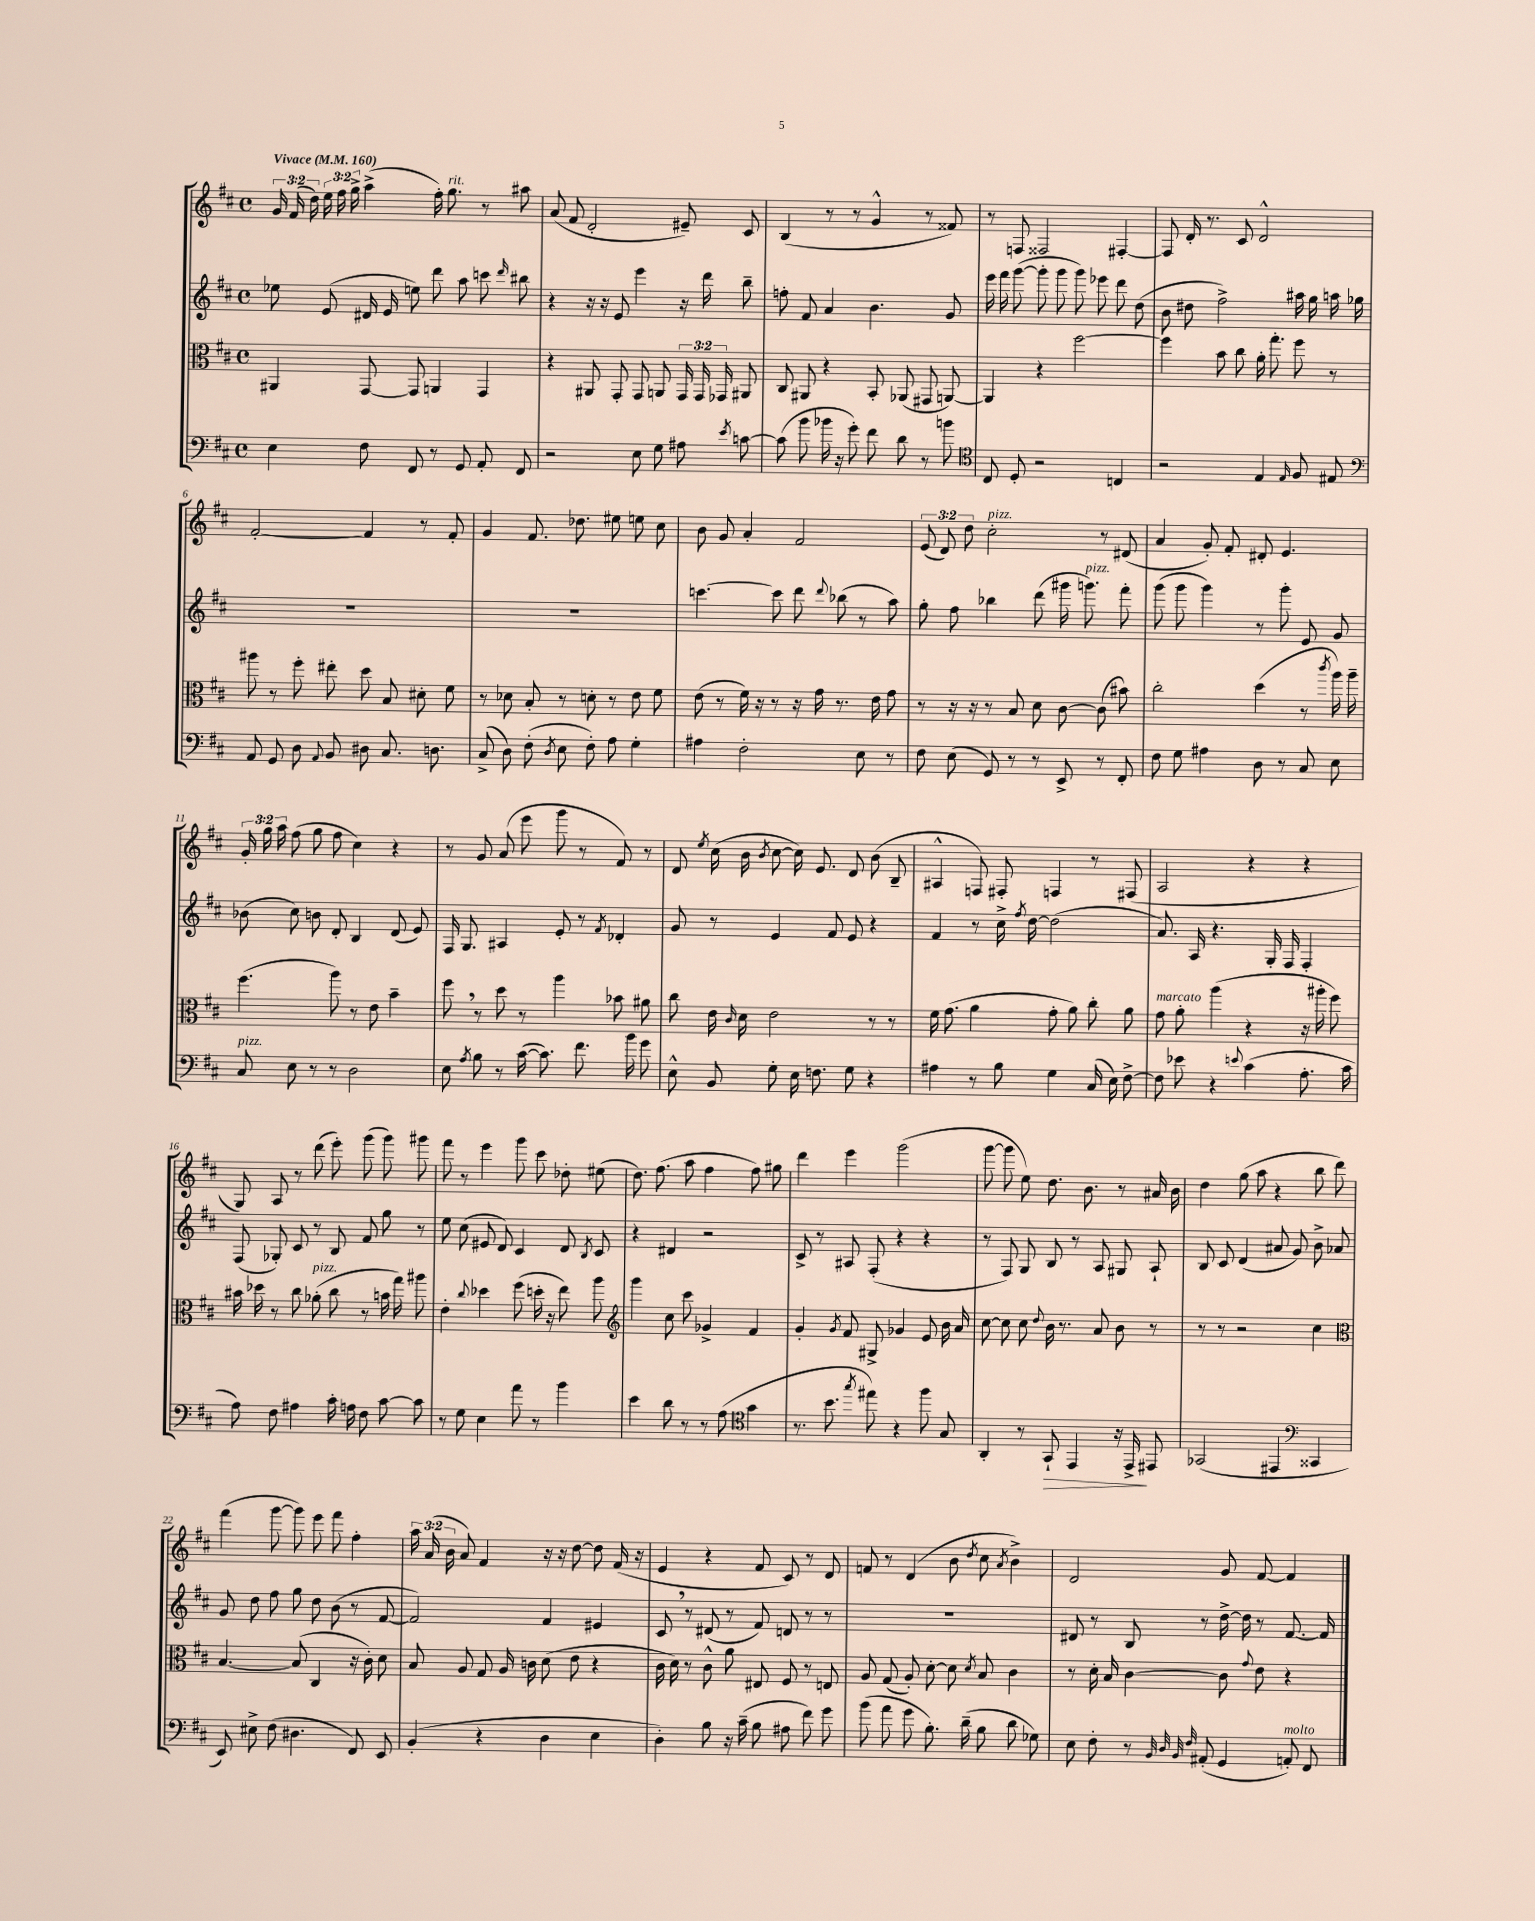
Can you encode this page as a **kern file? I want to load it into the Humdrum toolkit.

**kern	**dynam	**kern	**kern	**kern
*part4	*part4	*part3	*part2	*part1
*staff4	*staff4	*staff3	*staff2	*staff1
*clefF4	*	*clefC3	*clefG2	*clefG2
*k[f#c#]	*	*k[f#c#]	*k[f#c#]	*k[f#c#]
*M4/4	*	*M4/4	*M4/4	*M4/4
*met(c)	*	*met(c)	*met(c)	*met(c)
*MM160	*	*MM160	*MM160	*MM160
=1	=1	=1	=1	=1
!	!	!	!	!LO:TX:a:B:t=Vivace
4E\	.	4AA#X/	8ee-X\	24g/
.	.	.	.	(24f#/
.	.	.	.	24dd\)
.	.	.	(8e/	24ee\
.	.	.	.	24ff#\
.	.	.	.	24gg^\
8F#\	.	[8GG/	16d#X/	(4aa^\
.	.	.	16e/	.
8FF#/	.	8GG/]	8een\)	.
8r	.	4AAn/	8ddd\	16ff#'\)
!	!	!	!	!LO:TX:a:i:t=rit.
.	.	.	.	8.gg\
8GG/	.	.	8aa\	.
8AA'/	.	4GG/	8cccn\	8r
.	.	.	16qqddd/	.
8FF#/	.	.	8bb#X\	8aa#X\
=2	=2	=2	=2	=2
2r	.	4r	4r	(8a/
.	.	.	.	8f#/
.	.	8AA#X/	16r	2d'/
.	.	.	16r	.
.	.	8GG'/	8e/	.
8E\	.	8GG/	4eee\	.
8G\	.	8AAn/	.	.
8A#X\	.	24GG/	16r	8e#X~/)
.	.	24GG/	.	.
.	.	.	16ddd\	.
.	.	24GG-X/	.	.
8qe/	.	.	.	.
[8cn\	.	8AA#X/	8bb~\	8c#/
=3	=3	=3	=3	=3
(8c\]	.	8C#/	8ffn'\	(4B/
8b\	.	8AA#X/	8f#/	.
16b-X\	.	4r	4a/	8r
16r	.	.	.	.
8g'\)	.	.	.	8r
8f#\	.	8BB'/	4.b\	4g^^/
8d\	.	(8AA-X/	.	.
8r	.	8GG#X/	.	8r
8bn\	.	[8AAn/)	8g/	8f##X/)
=4	=4	=4	=4	=4
*clefC4	*	*	*	*
8C#/	.	4AA/]	16eee\	8r
.	.	.	16fff#\	.
8D'/	.	.	([8ggg\	8Fn/
2r	.	4r	8ggg'\]	2F##X/
.	.	.	8ggg\	.
.	.	[2ff#\	8ggg\)	.
.	.	.	8eee-X\	.
4Cn/	.	.	8ddd\	[4F#X'/
.	.	.	(8dd\	.
=5	=5	=5	=5	=5
2r	.	4ff#\]	8b\	8F#/]
.	.	.	8dd#X\	16d'/
.	.	.	.	8.r
.	.	8b\	2ff#^\)	.
.	.	8cc#\	.	8c#/
4E/	.	16a'\	.	2d^^/
.	.	8.gg'\	.	.
16qqE/	.	.	.	.
8F#/	.	8ff#\	16aa#X\	.
.	.	.	16gg\	.
8E#X/	.	8r	16aan\	.
.	.	.	16gg-X\	.
!!LO:LB:g=z
=6	=6	=6	=6	=6
*clefF4	*	*	*	*
8AA/	.	8aa#X\	1r	[2f#'/
8GG/	.	8r	.	.
8D\	.	8ff#'\	.	.
8qqAA/	.	.	.	.
8BB/	.	8ee#X'\	.	.
8D#X\	.	8dd\	.	4f#/]
8.C#/	.	8B/	.	.
.	.	8d#X'\	.	8r
8.Dn\	.	.	.	.
.	.	8f#\	.	8f#'/
=7	=7	=7	=7	=7
(8C#^/	.	8r	1r	4g/
8D\)	.	8d-X\	.	.
(8F#'\	.	8B'/	.	8.f#/
8qD/	.	.	.	.
8E\	.	8r	.	.
.	.	.	.	8.dd-X\
8F#'\)	.	8dn'\	.	.
8A\	.	8r	.	8ee#X\
4G'\	.	8e\	.	8een\
.	.	8f#\	.	8cc#\
=8	=8	=8	=8	=8
4A#X\	.	(8e\	[4.cccn\	8b\
.	.	8r	.	8g/
2F#'\	.	16f#\)	.	4a'/
.	.	16r	.	.
.	.	8r	8ccc\]	.
.	.	16r	8ddd\	2f#/
.	.	16g\	.	.
.	.	.	8qqddd/	.
.	.	8.r	(8bb-X\	.
8E\	.	.	8r	.
.	.	16e\	.	.
8r	.	8g\	8aa\)	.
=9	=9	=9	=9	=9
8F#\	.	8r	8gg'\	(12e/
.	.	.	.	12d/)
(8E\	.	16r	8ff#\	.
.	.	.	.	12dd\
.	.	16r	.	.
!	!	!	!	!LO:TX:a:i:t=pizz.
8GG/)	.	8r	4bb-X\	2cc#'\
8r	.	8B/	.	.
8r	.	8d\	(8ddd\	.
8EE^/	.	[8c#\	16ggg#X\	.
!	!	!	!LO:TX:a:i:t=pizz.	!
.	.	.	8.gggn\)	.
8r	.	(8c#\]	.	8r
8FF#'/	.	8b#X\)	8fff#'\	(8d#X/
=10	=10	=10	=10	=10
8F#\	.	2cc#'\	(8ggg\	4a/
8G\	.	.	8ggg\	.
4A#X\	.	.	4ggg\)	8g'/)
.	.	.	.	8f#'/
8D\	.	(4dd\	8r	8d#X'/
8r	.	.	8ggg'\	4.e/
8C#/	.	8r	8e/	.
.	.	8qccc#/	.	.
8E\	.	16aa\)	8g/	.
.	.	16aa~\	.	.
!!LO:LB:g=z
=11	=11	=11	=11	=11
!LO:TX:a:i:t=pizz.	!	!	!	!
8C#/	.	(4.ff#\	(8b-X\	24g'/
.	.	.	.	24gg\
.	.	.	.	24aa\
8E\	.	.	8cc#\)	(8ff#\
8r	.	.	8bn\	8gg\
8r	.	8aa\)	8d'/	8ff#\
2D\	.	8r	4B/	4cc#\)
.	.	8e\	.	.
.	.	4b~\	(8d/	4r
.	.	.	8e/)	.
=12	=12	=12	=12	=12
8E\	.	8ff#,\	16F#/	8r
.	.	.	8.G/	.
8qA/	.	.	.	.
8B\	.	8r	.	8g/
8r	.	8dd\	4A#X/	(8a/
([16c#\	.	8r	.	8eee\
8.c#\])	.	.	.	.
.	.	4aa\	8e'/	8ggg\
8.f#\	.	.	8r	8r
.	.	.	8qf#/	.
.	.	8b-X\	4d-X'/	8f#/)
16b\	.	.	.	.
8g\	.	8a#X\	.	8r
=13	=13	=13	=13	=13
8E^^\	.	8cc#\	8g/	8d/
.	.	.	.	8qee/
8BB/	.	16e\	8r	(16cc#\
.	.	16qqc#/	.	.
.	.	16d\	.	16b\
.	.	.	.	8qb/
8G'\	.	2e\	4e/	[8cc#\
16E\	.	.	.	16cc#\])
8.Fn\	.	.	.	8.e/
.	.	.	8f#/	.
8G\	.	.	8e/	8d/
4r	.	8r	4r	(8b\
.	.	8r	.	8B~/
=14	=14	=14	=14	=14
4A#X\	.	16f#\	4f#/	4A#X^^/
.	.	(8.g\	.	.
8r	.	4a\	8r	8Fn/)
8B\	.	.	16cc#^\	8F#X'/
.	.	.	8qff#/	.
.	.	.	[16dd\	.
4G\	.	8g'\	(2dd\]	4Fn/
.	.	8a\)	.	.
(16C#/	.	8cc#'\	.	8r
16E\)	.	.	.	.
[8F#^\	.	8a\	.	(8F#X/
=15	=15	=15	=15	=15
!	!	!LO:TX:a:i:t=marcato	!	!
8F#\]	.	8g\	8.a/)	2A/
8e-X\	.	8a'\	.	.
.	.	.	16A/	.
4r	.	(4aa\	4.r	.
8qqen/	.	.	.	.
(4c#\	.	4r	.	4r
.	.	.	16G'/	.
.	.	.	16F#/	.
8.A'\	.	16r	4F#'/	4r
.	.	16aa#X'\	.	.
.	.	8ff#\)	.	.
16c#\	.	.	.	.
!!LO:LB:g=z
=16	=16	=16	=16	=16
8A\)	.	16b#X\	(8F#/	8G/)
.	.	16dd-X\	.	.
8F#\	.	8r	8G-X'/)	8A/
4A#X\	.	8cc#\	8c#/	8r
!	!	!LO:TX:a:i:t=pizz.	!	!
.	.	(8a-X'\	8r	(8ddd\
16c#'\	.	8cc#\	8B/	8eee'\)
16An\	.	.	.	.
8F#\	.	8r	8f#/	(8ggg\
[8c#\	.	16bn\	8gg\	8ggg\)
.	.	16gg\)	.	.
8c#\]	.	8aa#X\	8r	8ggg#X\
=17	=17	=17	=17	=17
8r	.	4e'\	8ee\	8fff#\
8G\	.	.	(8cc#\	8r
.	.	8qqcc#/	.	.
4E\	.	4dd-X\	8e#X/	4eee\
.	.	.	8d/)	.
8a\	.	(8ff#\	4c#/	8ggg\
8r	.	16ddn'\	.	8ccc#\
.	.	16r	.	.
4b\	.	8ee\)	8d/	8dd-X'\
.	.	.	8qB/	.
.	.	8aa\	8c#/	(8ee#X\
=18	=18	=18	=18	=18
*	*	*clefG2	*	*
4e\	.	4ggg\	4r	8.dd\)
.	.	.	.	(8.ff#\
8d\	.	8cc#\	4d#X/	.
8r	.	8ccc#\	.	8aa\
8r	.	4g-X^/	2r	4ff#\
(8A\	.	.	.	.
*clefC4	*	*	*	*
4g\	.	4f#/	.	8ff#\)
.	.	.	.	8gg#X\
=19	=19	=19	=19	=19
8.r	.	4g'/	8c#^/	4ddd\
.	.	.	8r	.
8.b\	.	.	.	.
.	.	8qg/	.	.
.	.	8f#/	8A#X/	4eee\
8qgg/	.	.	.	.
8ee#X\)	.	8G#X^/	(8F#'/	.
4r	.	4g-X/	4r	(2ggg\
8ff#\	.	8e/	4r	.
8G/	.	16b\	.	.
.	.	16a/	.	.
=20	=20	=20	=20	=20
4AA'/	.	[8cc#\	8r	[8ggg\
.	.	8cc#\]	8F#/)	8ggg\]
8r	.	8cc#\	8G/	8ee\)
.	.	8qqdd/	.	.
!	!LO:HP:b	!	!	!
8GG`/	>	16b\	8B/	8.dd\
.	.	8.r	.	.
4EE/	.	.	8r	.
.	.	.	.	8.b\
.	.	8a/	8A/	.
16r	.	8b\	8G#X/	8r
16EE^/	.	.	.	.
8EE#X/	]	8r	8A`/	16a#X/
.	.	.	.	16b\
=21	=21	=21	=21	=21
(2GG-X/	.	8r	8B/	4dd\
.	.	8r	8c#/	.
.	.	2r	(4d/	(8gg\
.	.	.	.	8aa\
4EE#X/	.	.	8a#X/	4r
.	.	.	8g/)	.
*clefF4	*	*	*	*
4CC##X/	.	4cc#\	8b^\	8bb\
.	.	.	8a-X/	8ddd\)
!!LO:LB:g=z
=22	=22	=22	=22	=22
*	*	*clefC3	*	*
8EE/)	.	[4.B/	8g/	(4fff#\
8E#X^\	.	.	8dd\	.
(8F#\	.	.	8ff#\	[8ggg\
4.D#X\	.	(8B/]	8gg\	8ggg\])
.	.	4C#/	8dd\	8eee\
.	.	.	(8b\	8fff#\
8FF#/)	.	16r	8r	4ff#'\
.	.	16c#'\)	.	.
8EE/	.	8d\	[8f#/	.
=23	=23	=23	=23	=23
(4BB'/	.	8B/	2f#/])	24aa\
.	.	.	.	(24a/
.	.	.	.	24b\
.	.	8A/	.	8a/)
4r	.	8G/	.	4f#/
.	.	16A/	.	.
.	.	16cn\	.	.
4D\	.	(8d\	4f#/	16r
.	.	.	.	16r
.	.	8e\	.	[8dd\
4E\	.	4r	4e#X/	8dd\]
.	.	.	.	(16f#/
.	.	.	.	16r
=24	=24	=24	=24	=24
4D'\)	.	16c#\	8c#,/	4e/
.	.	16d\)	.	.
.	.	8r	8r	.
8B\	.	8c#^^\	(8d#X/	4r
16r	.	8a\	8r	.
(16c#~\	.	.	.	.
8B\	.	8E#X/	8f#/)	8f#/
8A#X\	.	8F#/	8dn/	8c#/)
8f#\)	.	8r	8r	8r
8g\	.	8En/	8r	8d/
=25	=25	=25	=25	=25
(8b\	.	8A/	1r	8fn/
8a\	.	(8G/	.	8r
8g\	.	8A'/)	.	(4d/
8.B'\)	.	[8d'\	.	.
.	.	8d\]	.	8b\
(16d~\	.	.	.	.
.	.	8qd/	.	8qdd/
8B\	.	8B/	.	8cc#\
.	.	.	.	8qa/
8d\	.	4c#\	.	4b^\)
8G-X\)	.	.	.	.
=26	=26	=26	=26	=26
8E\	.	8r	8d#X/	2d/
8F#'\	.	16d'\	8r	.
.	.	16B/	.	.
8r	.	[4c#\	8B/	.
32qqBB/	.	.	.	.
32qqD/	.	.	.	.
32qqBB/	.	.	.	.
32qqF#/	.	.	.	.
(8AA#X'/	.	.	8r	.
4GG/	.	8c#\]	[16dd^\	8g/
.	.	.	16dd\]	.
.	.	8qqg/	.	.
.	.	8e\	8r	[8f#/
!LO:TX:a:i:t=molto	!	!	!	!
8AAn'/)	.	4r	[8.f#/	4f#/]
8FF#/	.	.	.	.
.	.	.	16f#/]	.
==	==	==	==	==
*-	*-	*-	*-	*-
